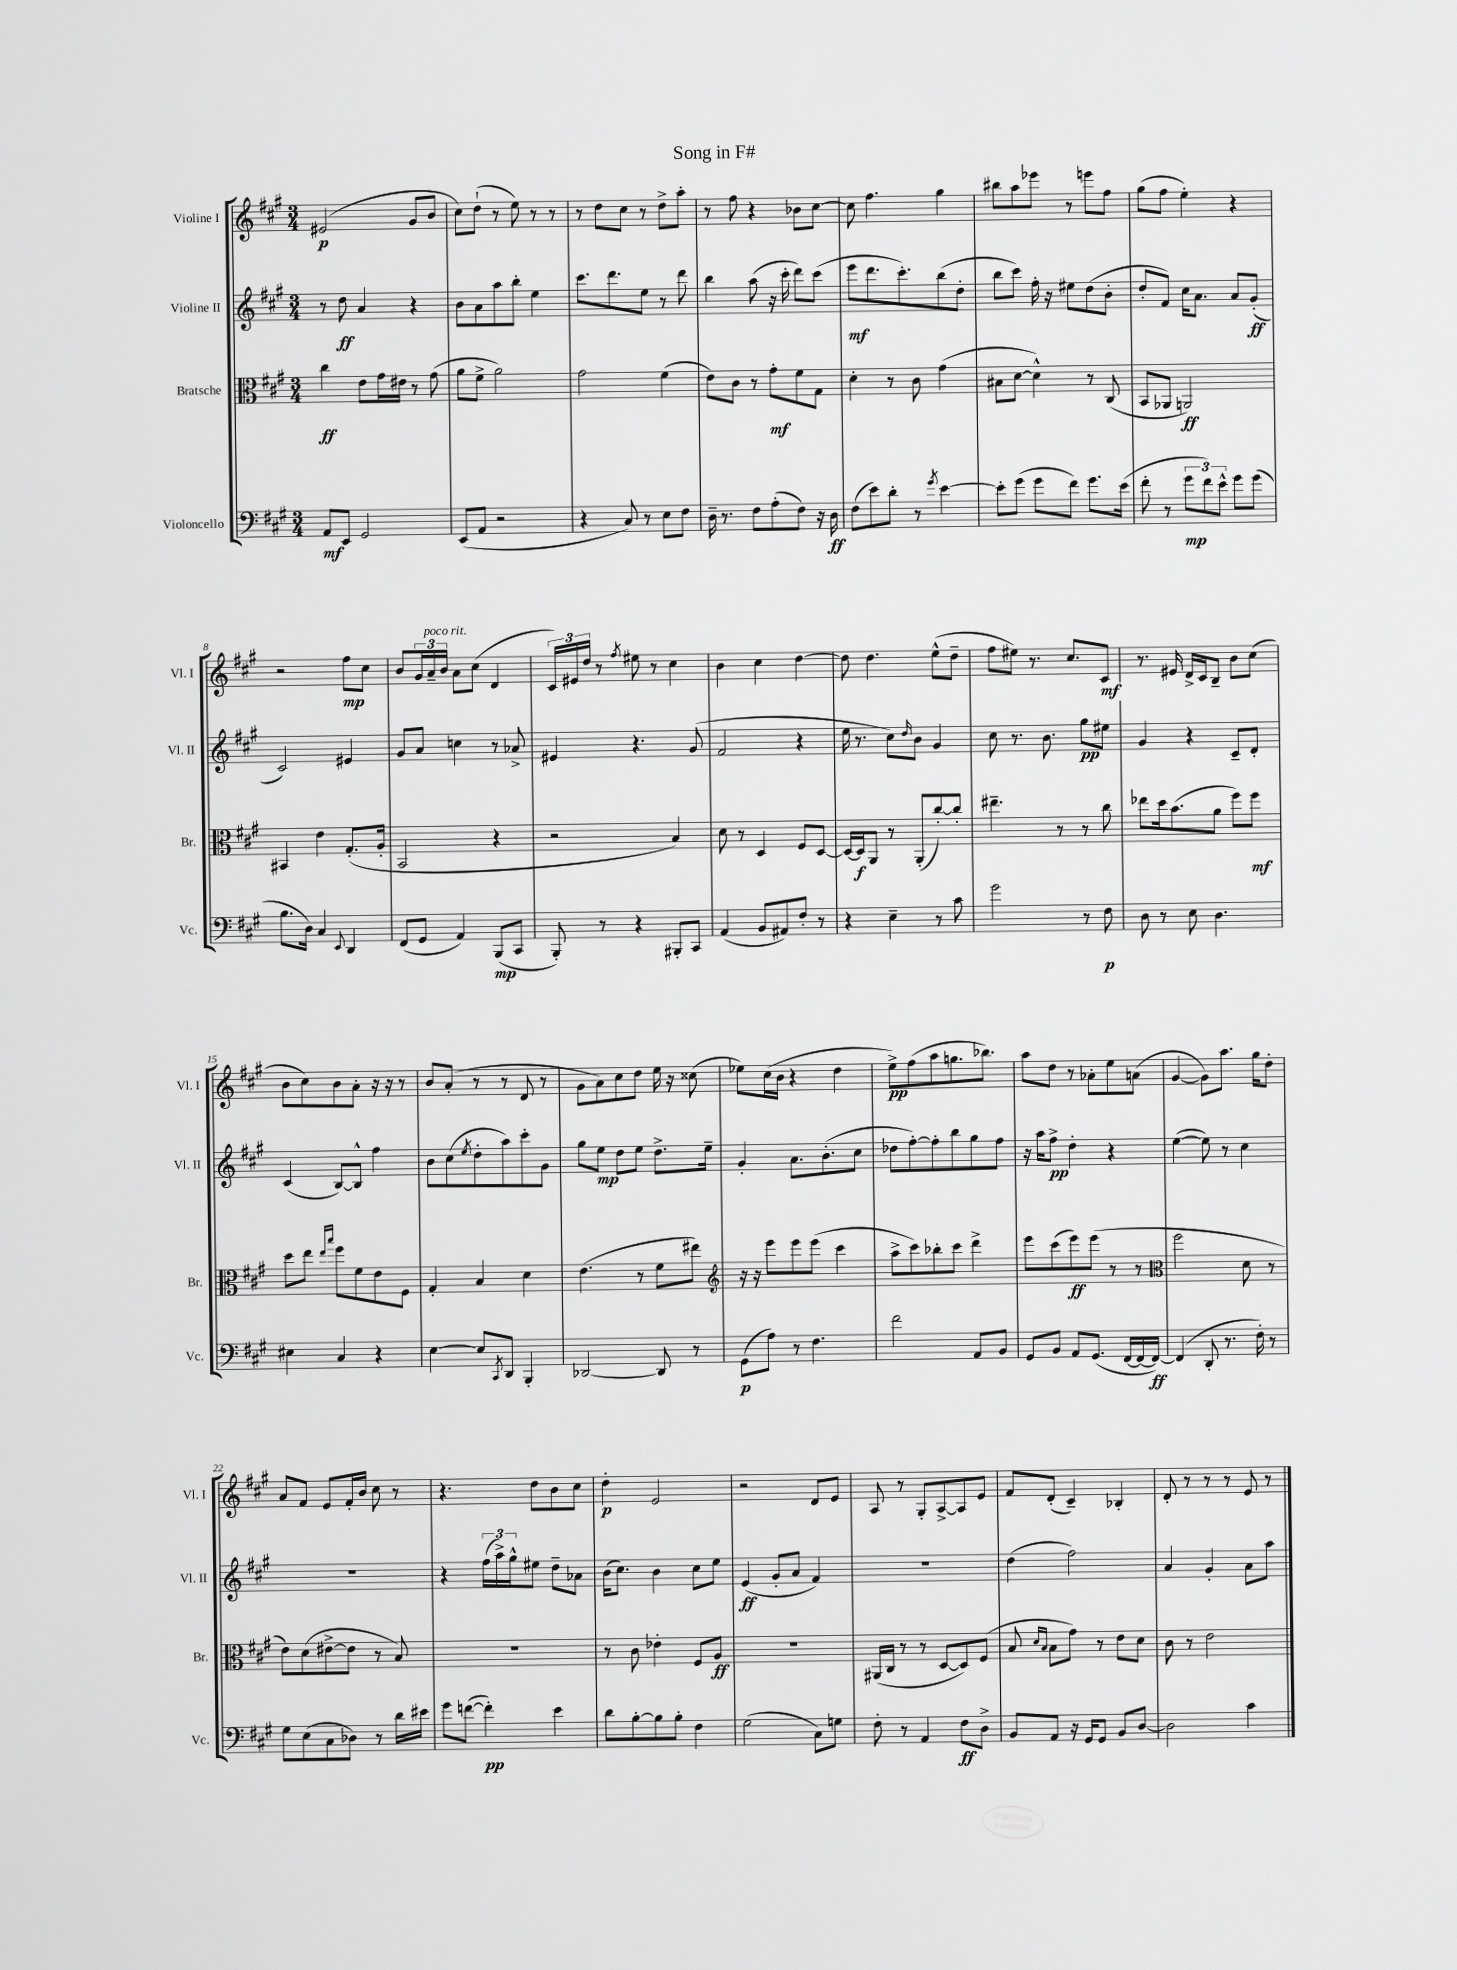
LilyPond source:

\header { title = "Song in F#" }
<<
\new StaffGroup <<
\new Staff = "s0" \with { instrumentName = "Violine I" shortInstrumentName = "Vl. I" } {
    \clef treble \key a \major \numericTimeSignature \time 3/4
    eis'2\p( gis'8 b'8 |
    cis''8) d''8-!( r8 e''8) r8 r8 |
    r8 d''8 cis''8 r8 d''8-> a''8-. |
    r8 fis''8 r4 bes'8 cis''8~ |
    cis''8 fis''4. gis''4 |
    bis''8 a''8 ees'''8 r8 e'''8 fis''8 |
    gis''8( fis''8 e''4-.) r4 |
    r2 fis''8\mp cis''8 |
    b'8 \tuplet 3/2 { gis'16 a'16--^\markup { \italic "poco rit." } b'16 } a'8 cis''8( d'4 |
    \tuplet 3/2 { cis'16) eis'16 d''16 } r8 \acciaccatura { fis''8 } eis''8 r8 cis''4 |
    b'4 cis''4 d''4~ |
    d''8 d''4. e''8-^( d''8-- |
    fis''8 eis''8) r8. cis''8. cis'8\mf |
    r8. eis'16 d'16-> cis'16 b8-- b'8 cis''8( |
    b'8 cis''8) b'8 a'8-. r16 r16 r8 |
    b'8 a'8-.( r8 r8 d'8 r8 |
    gis'8 a'8) cis''8 d''8 e''16 r16 cisis''8( |
    ees''8) cis''16( b'16 r4 d''4 |
    e''8->\pp) fis''8( a''8 g''8. bes''8.) |
    a''8 d''8 r8 aes'8-. e''8 a'8( |
    gis'4~ gis'8) a''8. gis''16 d''8-. |
    a'8 fis'8 e'8 fis'16-. b'16 cis''8 r8 |
    r4. d''8 b'8 cis''8 |
    d''4-.\p e'2 |
    r2 d'8 e'8 |
    a8 r8 gis8-. a8~-> a8 e'8 |
    fis'8 d'8-.( cis'4--) bes4-. |
    d'8-. r8 r8 r8 e'8 r8 \bar "|." |
}
\new Staff = "s1" \with { instrumentName = "Violine II" shortInstrumentName = "Vl. II" } {
    \clef treble \key a \major \numericTimeSignature \time 3/4
    r8 d''8\ff a'4 r4 |
    b'8 a'8 a''8 b''8-. e''4 |
    cis'''8. d'''8. e''8 r8 d'''8 |
    b''4 a''8( r16 cis'''16-. d'''8) cis'''8( |
    e'''8\mf d'''8. cis'''8.-.) b''8( d''8-. |
    b''8 cis'''8) fis''16-. r16 eis''8 d''8( b'8-. |
    d''8-. fis'8) cis''16 a'8. a'8 gis'8-.\ff( |
    cis'2) eis'4 |
    gis'8 a'8 c''4 r8 aes'8-> |
    eis'4 r4. gis'8( |
    fis'2 r4 |
    e''16 r8. cis''8) \grace { d''16 } b'8 gis'4 |
    cis''8 r8. b'8. gis''8\pp eis''8 |
    gis'4 r4 cis'8-- d'8-. |
    cis'4( b8~) b8-^ fis''4 |
    b'8 cis''8( \acciaccatura { e''8 } d''8-. a''8) cis'''8-. gis'8 |
    gis''8 e''8\mp d''8 e''8 d''8.-> e''16-- |
    gis'4-. a'8. b'8.-.( cis''8 |
    des''8 fis''8~-.) fis''8-. b''8 gis''8 fis''8 |
    r16 a''16 fis''8->\pp d''4-. r4 |
    e''4~( e''8) r8 cis''4 |
    R2. |
    r4 \tuplet 3/2 { fis''16( a''16->) gis''16-^ } eis''8 d''8-- aes'8 |
    b'16( cis''8.) b'4 cis''8 e''8 |
    e'4\ff( gis'8-. a'8 fis'4) |
    R2. |
    d''4( fis''2) |
    a'4 gis'4-. a'8 a''8 \bar "|." |
}
\new Staff = "s2" \with { instrumentName = "Bratsche" shortInstrumentName = "Br." } {
    \clef alto \key a \major \numericTimeSignature \time 3/4
    cis''4\ff e'8 gis'16 eis'16 r8 gis'8( |
    a'8 fis'8-> a'2) |
    gis'2 fis'4( |
    e'8) cis'8 r8 gis'8-.\mf fis'8 gis8 |
    d'4-. r8 cis'8 gis'4( |
    bis8 d'8~ d'4-^) r8 cis8( |
    b,8 aes,8 a,2\ff) |
    bis,4 e'4 gis8.-.( a16-. |
    b,2 r4 |
    r2 b4) |
    d'8 r8 d4 fis8 d8~ |
    d16~ d16\f a,8 r8 a,8-.( cis''8~-.) cis''8-. |
    eis''4.-- r8 r8 cis''8 |
    ees''8 d''16 b'8.( a'8 fis''8) fis''8\mf |
    d''8 e''8 \grace { e''16 b''16 } fis''8 fis'8 e'8 fis8 |
    gis4-. b4 d'4 |
    e'4.( r8 fis'8 eis''8) |
    \clef treble r16 r16 e'''8 e'''8 e'''8( cis'''4 |
    a''8-> cis'''8) bes''8-. cis'''8 d'''4-> |
    e'''8 cis'''8( e'''8\ff) e'''8( r8 r8 |
    \clef alto fis''2 d'8 r8 |
    e'8) d'8( eis'8~-> eis'8 r8 b8) |
    R2. |
    r8 cis'8 ees'4-. fis8 a8\ff |
    R2. |
    ais,16( cis16 r8 r8 d8~ d8) fis8( |
    b8 \grace { d'16 b16 } b8 gis'8) r8 e'8 d'8 |
    cis'8 r8 e'2 \bar "|." |
}
\new Staff = "s3" \with { instrumentName = "Violoncello" shortInstrumentName = "Vc." } {
    \clef bass \key a \major \numericTimeSignature \time 3/4
    a,8\mf e,8 gis,2 |
    e,8( a,8 r2 |
    r4 cis8) r8 e8 fis8 |
    d16-- r8. fis8 a8-.( fis8) r16 d16\ff |
    fis8( e'8) d'8-. r8 \acciaccatura { gis'8 } e'4~ |
    e'8-. gis'8( gis'8 fis'8) gis'8. e'16( |
    fis'8-. r8 \tuplet 3/2 { gis'8\mp fis'8) e'8-^ } gis'8 gis'8( |
    b8. d16) cis4 \appoggiatura { e,8 } d,4 |
    fis,8( gis,8 a,4) b,,8\mp( cis,8 |
    b,,8-.) r8 r4 bis,,8-. cis,8 |
    a,4( b,8 ais,8) fis8-. r8 |
    r4 e4-- r8 cis'8 |
    gis'2 r8 fis8\p |
    d8 r8 e8 d4. |
    eis4 cis4 r4 |
    e4~ e8 \acciaccatura { cis,8 } d,8 b,,4-. |
    des,2~ des,8 r8 |
    gis,8\p( a8) r8 fis4. |
    fis'2 a,8 b,8 |
    gis,8 b,8 a,8 gis,8.( fis,16~ fis,16~ fis,16~\ff) |
    fis,4( d,8-. r8. fis16-.) r8 |
    gis8 e8( cis8 des8) r8 d'16 eis'16 |
    gis'8 f'8~( f'4-.\pp) e'4 |
    d'8 b8~-. b8 b8-. fis4 |
    gis2( cis8) g8 |
    fis8-. r8 a,4 fis8\ff d8-> |
    b,8 a,8 r16 gis,16 gis,8 b,8 d8~ |
    d2 cis'4 \bar "|." |
}
>>
>>
